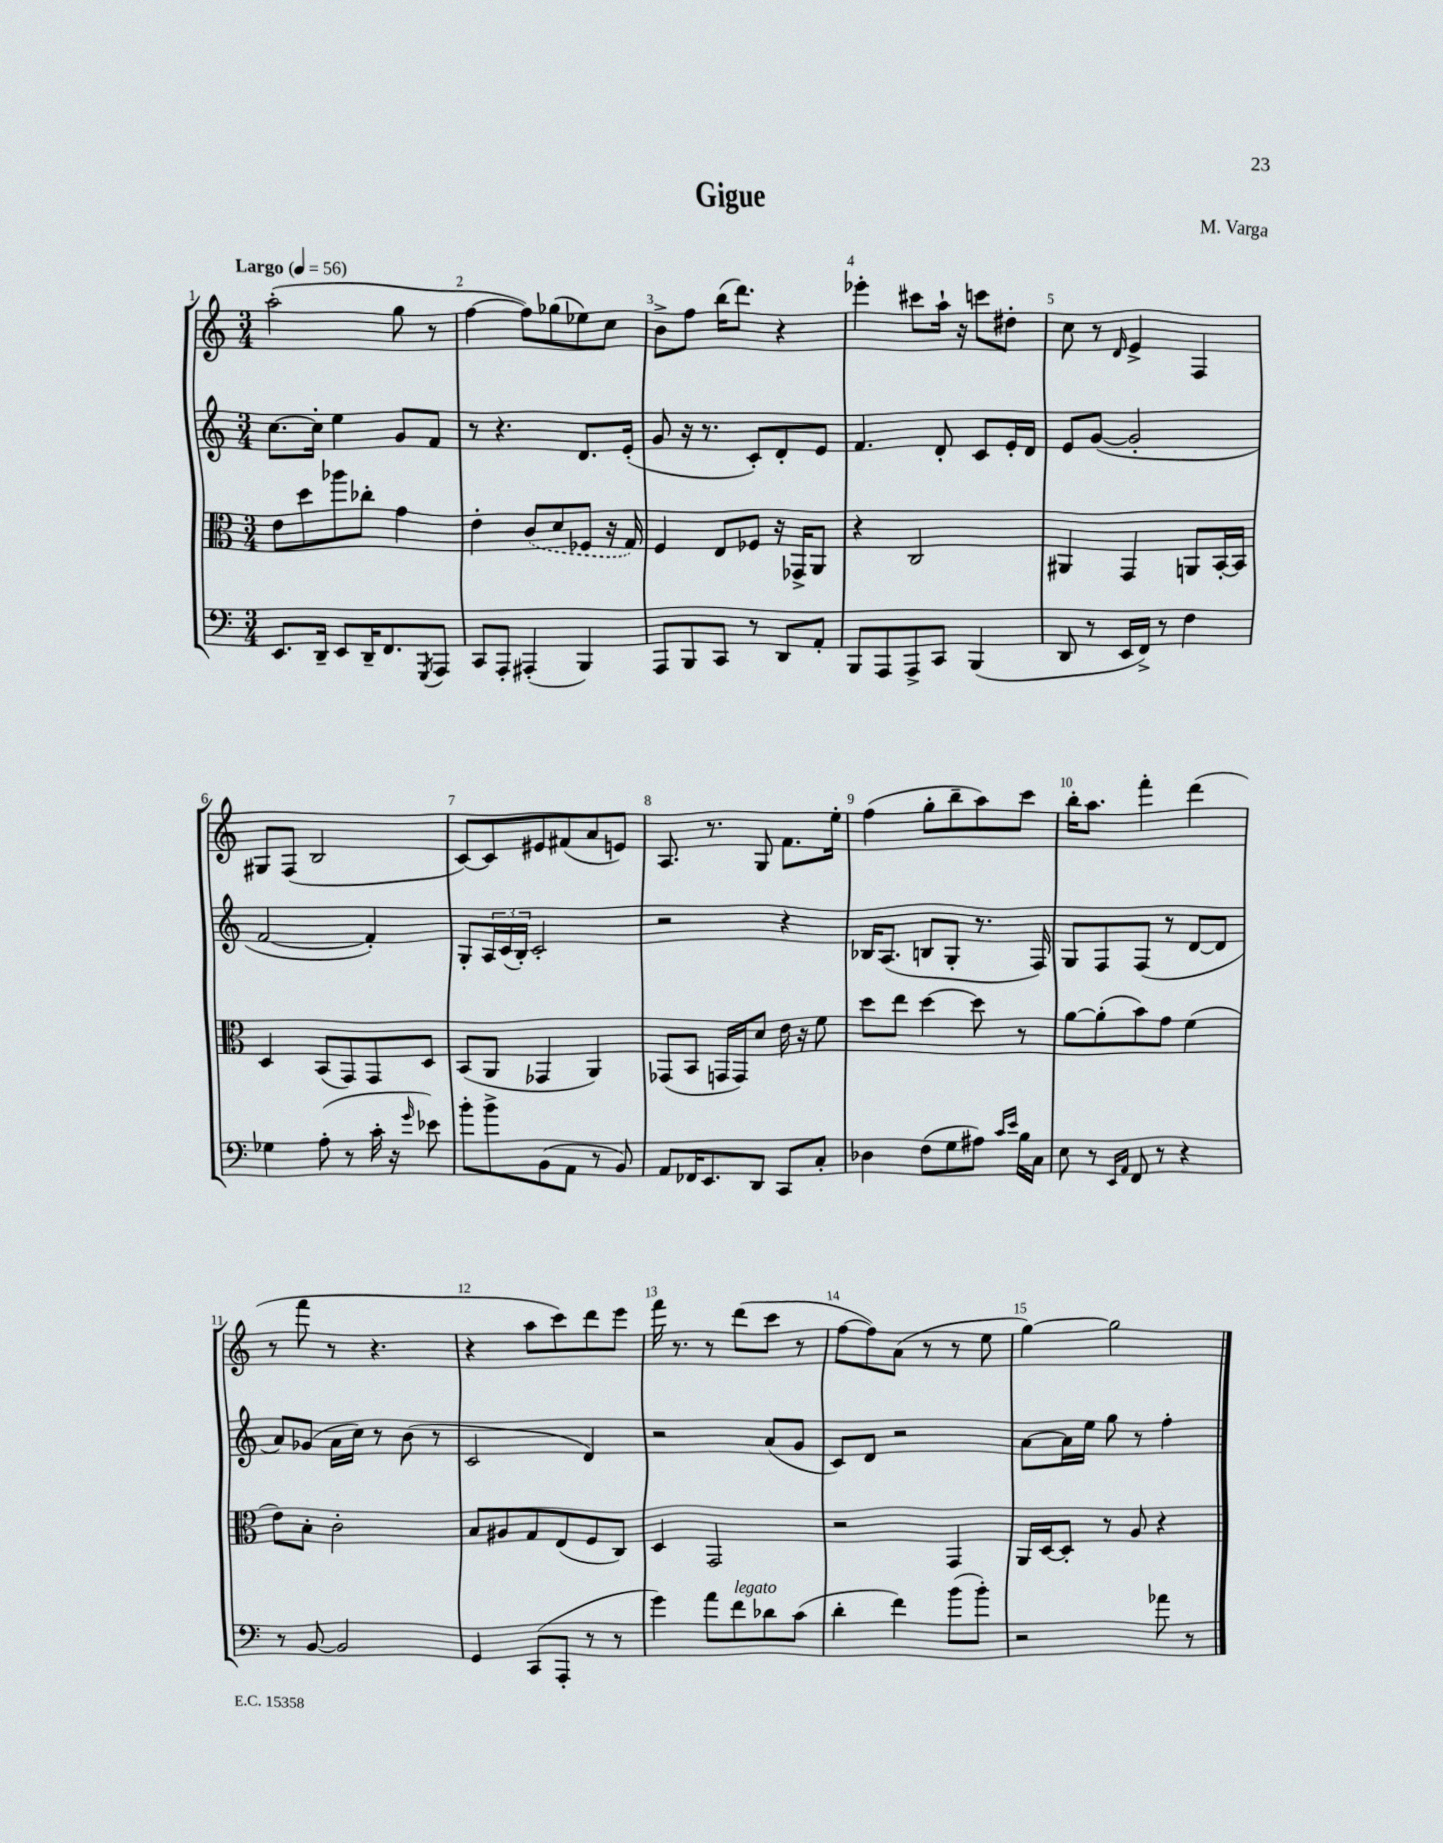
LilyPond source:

\header { title = "Gigue" composer = "M. Varga" }
<<
\new StaffGroup <<
\new Staff = "s0" {
    \clef treble \key c \major \numericTimeSignature \time 3/4 \tempo "Largo" 4 = 56
    a''2-.( g''8 r8 |
    f''4~ f''8) ges''8( ees''8) c''8 |
    b'8-> f''8 b''16( d'''8.) r4 |
    ees'''4-. cis'''8 a''16-! r16 c'''8 dis''8-. |
    c''8 r8 \grace { d'16 } e'4-> f4 |
    gis8 f8( b2 |
    c'8~) c'8 eis'8 fis'8( a'8 e'8) |
    a8. r8. g8 f'8. e''16-. |
    f''4( g''8-. b''8-- a''8) c'''8 |
    b''16-. a''8. f'''4-. d'''4( |
    r8 f'''8 r8 r4. |
    r4 a''8 c'''8) d'''8 e'''8 |
    f'''16 r8. r8 d'''8( c'''8 r8 |
    f''8~ f''8) a'8( r8 r8 e''8 |
    g''4~) g''2 \bar "|." |
}
\new Staff = "s1" {
    \clef treble \key c \major \numericTimeSignature \time 3/4
    c''8.~ c''16-. e''4 g'8 f'8 |
    r8 r4. d'8. e'16-.( |
    g'8 r16 r8. c'8-.) d'8-. e'8 |
    f'4. d'8-. c'8 e'16-. d'16 |
    e'8 g'8~( g'2-. |
    f'2~ f'4-.) |
    g8-. \tuplet 3/2 { a16 c'16( b16-.) } c'2-. |
    r2 r4 |
    bes16 a8.( b8 g8-. r8. f16) |
    g8 f8 f8( r8 d'8~ d'8 |
    a'8) ges'8( a'16 c''16) r8 b'8( r8 |
    c'2 d'4) |
    r2 a'8( g'8 |
    c'8) d'8 r2 |
    a'8~ a'16 e''16 g''8 r8 f''4-. \bar "|." |
}
\new Staff = "s2" {
    \clef alto \key c \major \numericTimeSignature \time 3/4
    e'8 d''8 aes''8 ces''8-. g'4 |
    e'4-. \once \slurDashed c'8( d'8 fes8 r16 g16) |
    f4 e8 fes8 r16 ges,16-> a,8 |
    r4 c2 |
    ais,4 g,4 a,8 b,16~-. b,16 |
    d4 b,8( g,8) g,8 d8 |
    b,8( a,8 ges,4 a,4) |
    ges,8( b,8 g,16 g,16) d'8 e'16 r16 f'8 |
    d''8 e''8 d''4~ d''8 r8 |
    a'8~ a'8-.( b'8) g'8 f'4( |
    e'8) b8-. c'2-. |
    b8 ais8 g8 e8( f8 c8) |
    d4 g,2 |
    r2 g,4 |
    a,16 d16~ d8-. r8 a8 r4 \bar "|." |
}
\new Staff = "s3" {
    \clef bass \key c \major \numericTimeSignature \time 3/4
    e,8. d,16-- e,8 d,16-- f,8. \acciaccatura { g,,8 } a,,8 |
    c,8 a,,8-. ais,,4-.( b,,4) |
    a,,8 b,,8 c,8 r8 d,8 a,8-. |
    b,,8 a,,8 a,,8-> c,8 b,,4( |
    d,8 r8 e,16 f,16->) r8 f4 |
    ges4 a8-.( r8 c'16-. r16 \grace { g'16 } ees'8) |
    b'8-. b'8-> b,8( a,8 r8 b,8) |
    a,8 fes,16 e,8. d,8 c,8 c8-. |
    des4 f8( g8 ais8) \grace { c'16 e'16 } b16 c16 |
    e8 r8 \grace { e,16 a,16 } f,8 r8 r4 |
    r8 b,8~ b,2 |
    g,4 c,8( a,,8-. r8 r8 |
    g'4) a'8 f'8^\markup { \italic "legato" } des'8 c'8( |
    d'4-. f'4) b'8( b'8-.) |
    r2 aes'8 r8 \bar "|." |
}
>>
>>
\layout { \context { \Score \override BarNumber.break-visibility = ##(#f #t #t) barNumberVisibility = #all-bar-numbers-visible } }
